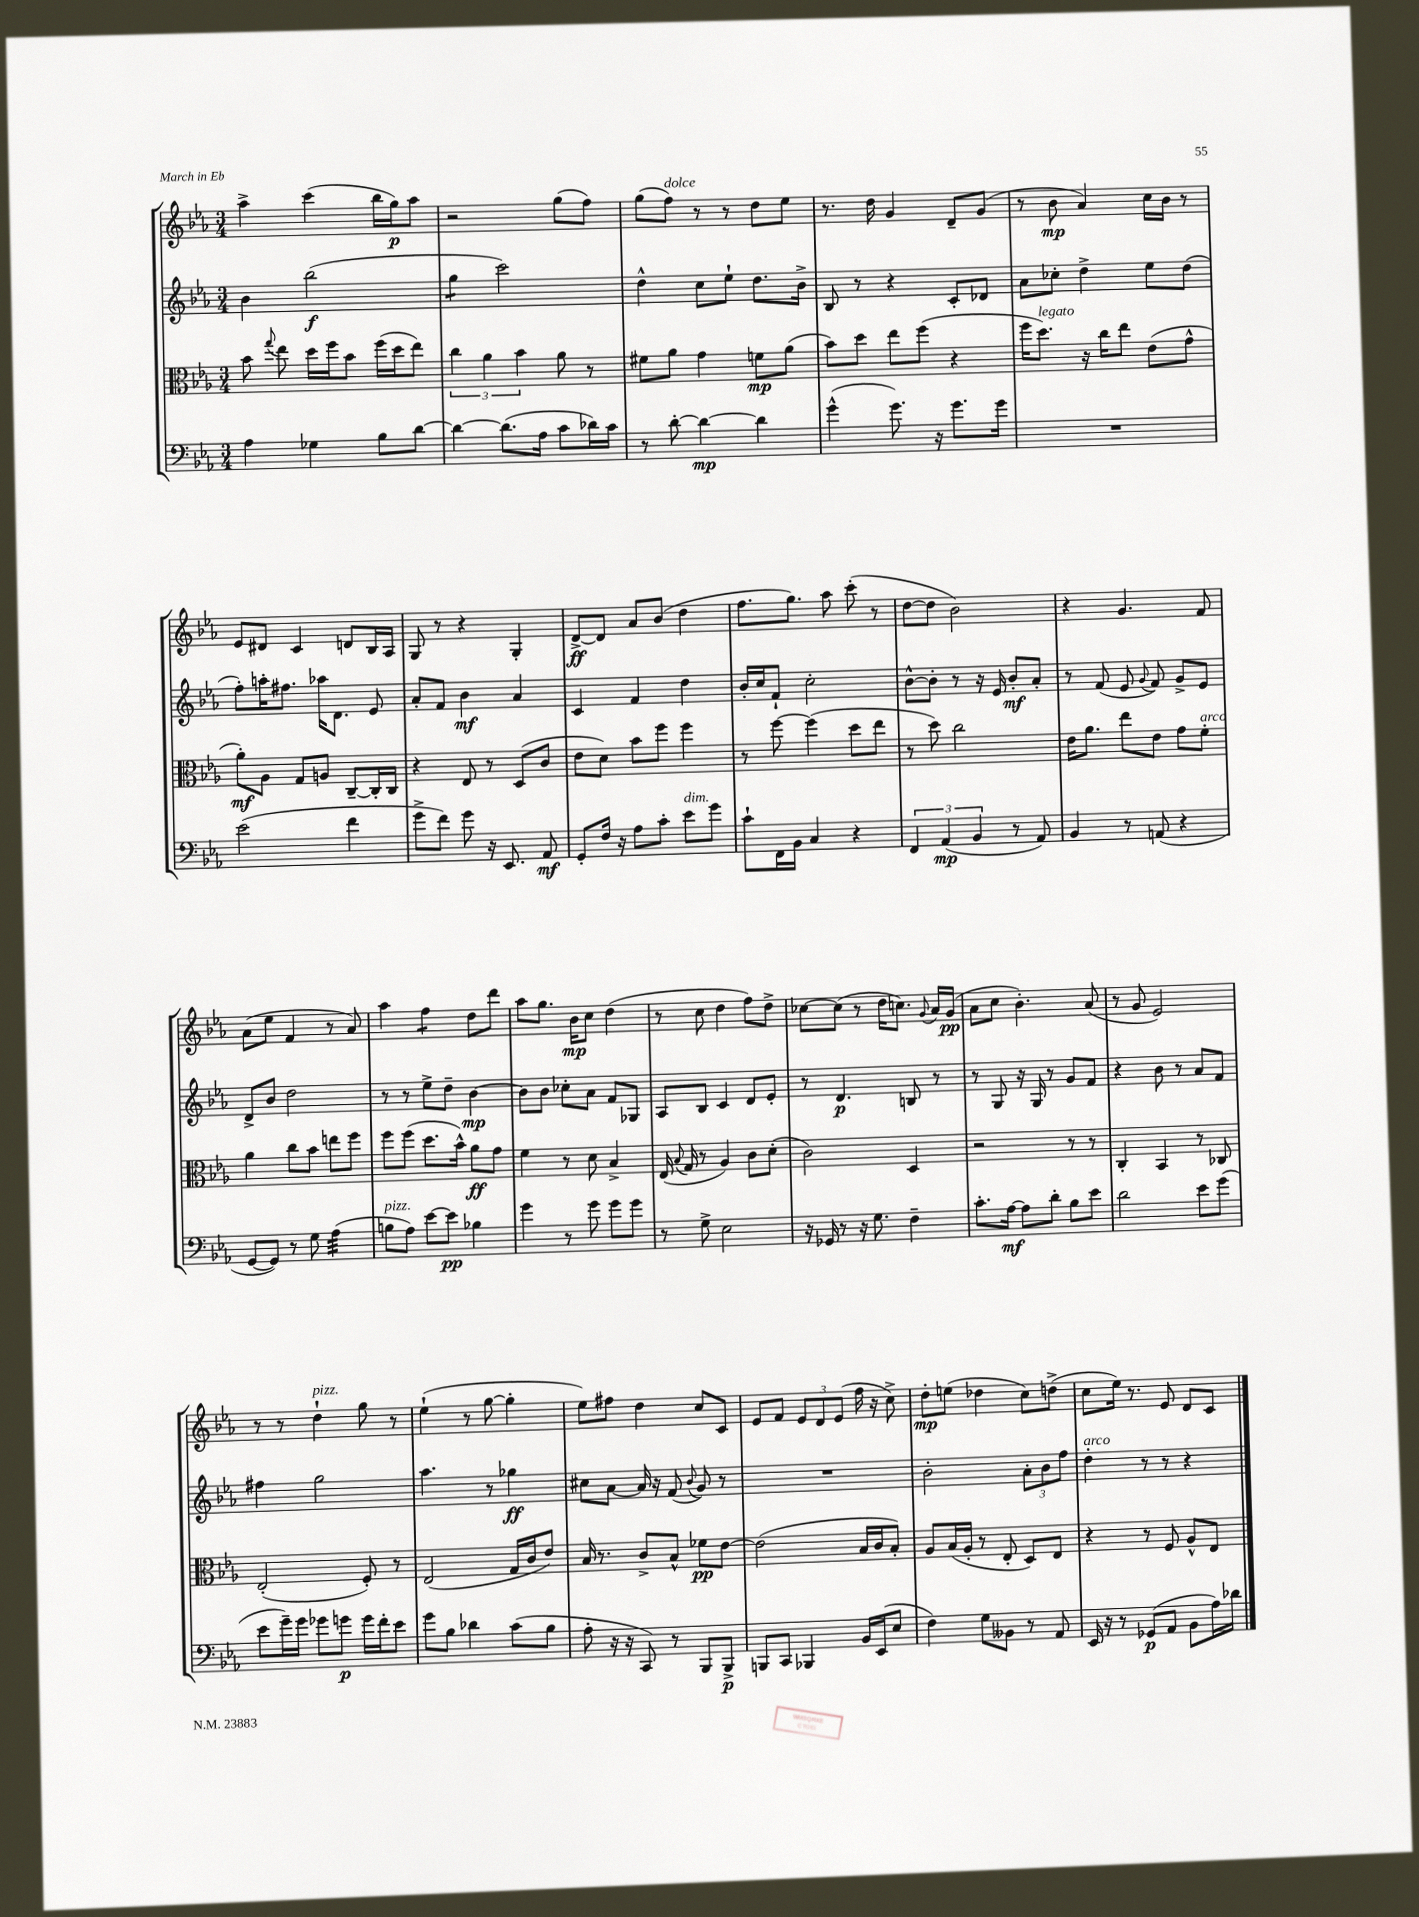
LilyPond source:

<<
\new StaffGroup <<
\new Staff = "s0" {
    \clef treble \key ees \major \numericTimeSignature \time 3/4
    \autoBeamOff aes''4-> c'''4( bes''16[ g''16\p) aes''8] |
    r2 g''8[( f''8]) |
    g''8[( f''8]^\markup { \italic "dolce" }) r8 r8 d''8[ ees''8] |
    r8. d''16 g'4 d'8[-- g'8]( |
    r8 bes'8\mp aes'4) c''16[ bes'16] r8 |
    ees'8[ dis'8] c'4 d'8[ bes16 aes16] |
    g8 r8 r4 g4-. |
    d'8[~->\ff d'8] aes'8[ bes'8]( d''4 |
    f''8.[ g''8.]) aes''8 c'''8-.( r8 |
    d''8[~ d''8] bes'2) |
    r4 g'4. f'8 |
    aes'8[( ees''8] f'4 r8 aes'8) |
    aes''4 f''4:8 d''8[ d'''8] |
    aes''8[ g''8.] bes'16[\mp c''8] d''4( |
    r8 c''8 d''4 f''8[) d''8]-> |
    ces''8[~ ces''8]( r8 d''16[ c''8.]) \appoggiatura { g'8 } aes'16[ g'16]\pp( |
    aes'8[ c''8] bes'4.-.) aes'8( |
    r8 g'8 ees'2) |
    r8 r8 d''4-!^\markup { \italic "pizz." } g''8 r8 |
    ees''4-!( r8 g''8~ g''4-. |
    ees''8[) fis''8] d''4 c''8[ c'8] |
    ees'8[ f'8] \tuplet 3/2 { ees'8[ d'8 ees'8]( } f''16 r16 c''8->) |
    d''8[-.\mp e''8]( des''4 c''8[) d''8]->( |
    c''8[ ees''16]) r8. ees'8 d'8[ c'8] \bar "|." |
}
\new Staff = "s1" {
    \clef treble \key ees \major \numericTimeSignature \time 3/4
    \autoBeamOff bes'4 bes''2\f( |
    g''4:8 c'''2) |
    d''4-^ c''8[ ees''8]-! d''8.[ bes'16]-> |
    bes8 r8 r4 c'8[-. des'8] |
    aes'8[ ces''8]-. d''4-> ees''8[ d''8]( |
    f''8[-.) a''16-. fis''8.] aes''16[ d'8.] ees'8 |
    aes'8[-. f'8] bes'4\mf aes'4 |
    c'4 f'4 d''4 |
    bes'16[-. c''16 f'8]-! c''2-. |
    bes'8[~-^ bes'8]-. r8 r16 ees'16 bes'8[-.\mf aes'8]-. |
    r8 f'8( ees'8 \appoggiatura { g'8 } f'8) g'8[-> ees'8] |
    d'8[-> bes'8] d''2 |
    r8 r8 ees''8[-> d''8]-- bes'4~\mp |
    bes'8[ bes'8] ces''8[-. aes'8] f'8[ ges8] |
    aes8[ bes8] c'4 d'8[ ees'8]-. |
    r8 d'4.\p b8 r8 |
    r8 g8 r16 g16 r8 g'8[ f'8] |
    r4 bes'8 r8 aes'8[ f'8] |
    fis''4 g''2 |
    aes''4. r8 ges''4\ff |
    cis''8[ aes'8]~ aes'16 r16 f'8( \appoggiatura { bes'8 } g'8) r8 |
    R2. |
    bes'2-. \tuplet 3/2 { aes'8[-. bes'8 f''8] } |
    d''4-.^\markup { \italic "arco" } r8 r8 r4 \bar "|." |
}
\new Staff = "s2" {
    \clef alto \key ees \major \numericTimeSignature \time 3/4
    \autoBeamOff bes'8 \appoggiatura { g''8 } ees''8 d''16[ f''16 bes'8] f''16[( d''16 ees''8]) |
    \tuplet 3/2 { c''4 aes'4 bes'4 } aes'8 r8 |
    fis'8[ aes'8] g'4 f'8[\mp aes'8]( |
    bes'8[) d''8] ees''8[ f''8]( r4 |
    f''16[ d''8.]^\markup { \italic "legato" }) r16 c''16[ ees''8] ees'8[( g'8]-^ |
    aes'8[-.\mf) aes8] g8[ a8] c8[~-- c16-. c16] |
    r4 ees8 r8 d8[( c'8] |
    ees'8[ d'8]) bes'8[ f''8] f''4 |
    r8 f''8~ f''4( d''8[ ees''8] |
    r8 d''8) c''2 |
    ees'16[ aes'8.] ees''8[ ees'8] g'8[ f'8]-.^\markup { \italic "arco" } |
    aes'4 c''8[ bes'8] e''8[ f''8] |
    f''8[ f''8]( d''8.[ bes'16]-^) aes'8[\ff g'8] |
    f'4 r8 d'8 bes4-> |
    ees16( \appoggiatura { bes8 } g16 r8 aes4) c'8[ d'8]-.( |
    c'2) d4 |
    r2 r8 r8 |
    c4-. bes,4 r8 ces8 |
    ees2-.( f8-.) r8 |
    ees2( g16[ c'16 ees'8]) |
    bes16 r8. c'8[-> bes8]-^ fes'8[\pp ees'8]~ |
    ees'2( bes16[ c'16 bes8]-.) |
    aes8[ bes16( aes16]-. r8 ees8-. d8[) ees8] |
    r4 r8 f8 aes8[-^ ees8] \bar "|." |
}
\new Staff = "s3" {
    \clef bass \key ees \major \numericTimeSignature \time 3/4
    \autoBeamOff aes4 ges4 bes8[ d'8]~ |
    d'4~ d'8.[( aes16] c'8[ des'16) c'16] |
    r8 d'8~-. d'4~\mp d'4 |
    g'4-^( g'8.) r16 g'8.[ g'16] |
    R2. |
    ees'2( f'4 |
    g'8[-> f'8]) g'8 r16 ees,8. aes,8\mf |
    g,8[-. f16] r16 aes8[ c'8]-. ees'8[^\markup { \italic "dim." } g'8] |
    c'8[-! f,16 bes,16] c4 r4 |
    \tuplet 3/2 { f,4 aes,4\mp( bes,4 } r8 aes,8) |
    bes,4 r8 a,8( r4 |
    g,8[~ g,8]) r8 g8 aes4:32( |
    b8[^\markup { \italic "pizz." } aes8]) ees'8[~ ees'8]\pp bes4 |
    g'4 r8 g'8 g'8[ g'8] |
    r8 g8-> ees2 |
    r16 ges,16 r8 r16 g8. f4-- |
    c'8.[-. aes16]~\mf aes8[ d'8]-. bes8[ ees'8] |
    d'2 ees'8[ g'8]( |
    ees'8[ g'16--) g'16] ges'8[ g'8]\p g'16[ f'16-. ees'8] |
    g'8[ bes8] des'4 c'8[( bes8] |
    aes8-. r16 r16 c,8) r8 bes,,8[ bes,,8]->\p |
    b,,8[ c,8] bes,,4 bes,16[ ees,16( ees8] |
    f4) g8[ beses,8] r8 aes,8 |
    ees,16 r16 r8 ges,8[\p( aes,8] bes,8[ aes16) des'16] \bar "|." |
}
>>
>>
\layout { \context { \Score \remove "Bar_number_engraver" } }
